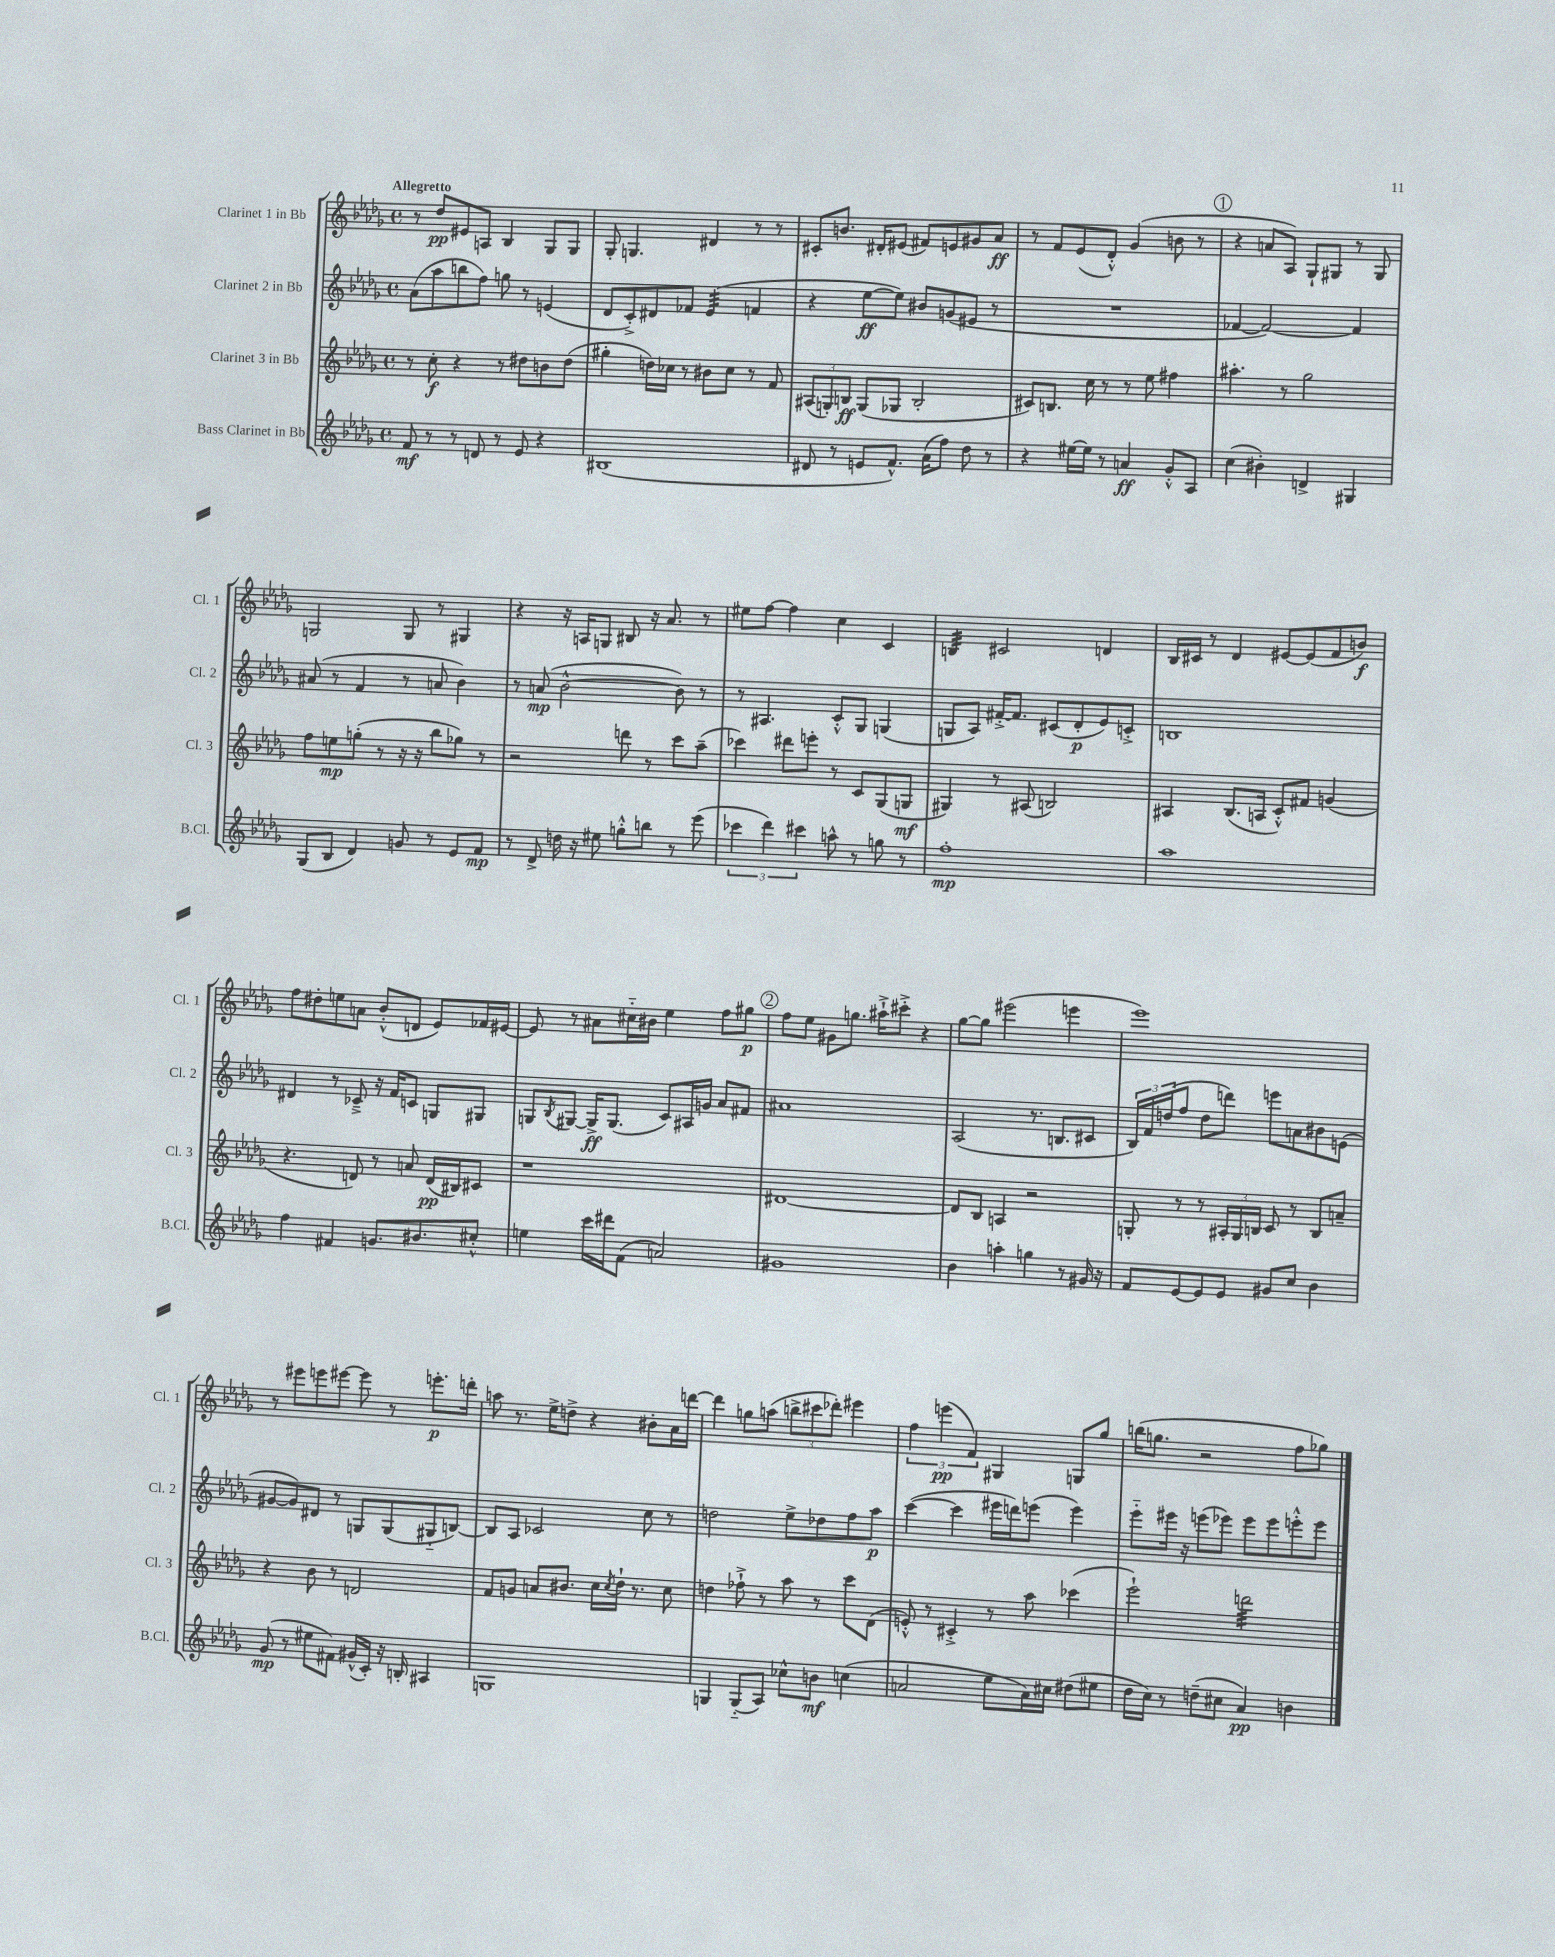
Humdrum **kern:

**kern	**kern	**kern	**kern
*staff4	*staff3	*staff2	*staff1
*clefG2	*clefG2	*clefG2	*clefG2
*k[b-e-a-d-g-]	*k[b-e-a-d-g-]	*k[b-e-a-d-g-]	*k[b-e-a-d-g-]
*M4/4	*M4/4	*M4/4	*M4/4
*met(c)	*met(c)	*met(c)	*met(c)
8f	8r	(8a-	8r
8r	8cc'	8aa-	8dd-
8r	4r	8bb	8e#
8d	.	8ff)	8A
8r	8r	8gg	4B-
8e-	8dd#	8r	.
4r	8b	(4e	8G-
.	(8dd#	.	8G-
=	=	=	=
(1B#	4gg#'	8d-	8G-'
.	.	8c'^)	4.G
.	16dd)	8d#	.
.	16cc-	.	.
.	8r	8f-	.
.	8b#	(4e-	4d#
.	8cc-	.	.
.	8r	4f	8r
.	8f	.	8r
=	=	=	=
8d#	(12A#	4r	8c#'
.	12G')	.	.
8r	.	.	8.b
.	12B	.	.
8e	(8G	[8ee-	.
.	.	.	16d#'
8.f^^)	8G-	8ee-])	(8e#
.	2B'	8b#	8f#)
(16a-	.	.	.
8ff)	.	(8g	8e
8dd-	.	8e#	8g#
8r	.	8r	8a-
=	=	=	=
4r	8c#)	1r	8r
.	8.B	.	8f
[16ee#	.	.	(8e-
16ee#]	16cc	.	.
8r	8r	.	8d-'^^)
4a	8r	.	(4g-
.	8ee-	.	.
8g-'^^	4ff#	.	8b
8A-	.	.	8r
=	=	=	=
(4cc	4.aa#'	[4f-	4r
4b#')	.	2f-_)	8a
.	8r	.	8A-)
4d^	2gg-	.	8G-`
.	.	.	8G#
4G#	.	4f-]	8r
.	.	.	8G#
=	=	=	=
(8G-	8ff	(8a#	2G
8B-	8ee	8r	.
4d-)	(8gg'	4f	.
.	8r	.	.
8g	16r	8r	8G
.	16r	.	.
8r	8bb-	8a	8r
8e-	8gg-)	4b-)	4G#
8f	8r	.	.
=	=	=	=
8r	2r	8r	4r
8d-^	.	(8a	.
16dd	.	[2b-^^	16r
16r	.	.	16A
8ee#	.	.	8G
8gg'^^	8ddd	.	8B#
8bb	8r	.	16r
.	.	.	8.a-
8r	8ccc	8b-])	.
(8eee-	(8aa-~	8r	8r
=	=	=	=
6ccc-	4ccc-)	8r	8ee#
.	.	4.A#	[8ff
6ddd-)	.	.	.
.	8ddd#	.	4ff]
6ccc#	.	.	.
.	8eee'	.	.
8aa^^	8r	8c'^^	4cc
8r	8c	8G-	.
8gg	(8G-	(4G	4c
8r	8G	.	.
=	=	=	=
1ff'	4G#)	8G	4B
.	.	8A-)	.
.	8r	[16f#'^	2c#
.	.	8.f#]	.
.	(8A#	.	.
.	2B)	(8c#	.
.	.	8d-'	.
.	.	8e-)	4d
.	.	8c'^	.
=	=	=	=
1aa-	4A#	1B	16B-
.	.	.	16c#
.	.	.	8r
.	(8.B-	.	4d-
.	16A	.	.
.	8c'^^)	.	[8e#
.	8f#	.	(8e#]
.	(4g	.	8f
.	.	.	8b)
=	=	=	=
4ff	4.r	4d#	8ff
.	.	.	8dd#'
4f#	.	8r	8ee
.	8d)	8c-~^	8a
8.g	8r	16r	(8b-'^^
.	.	16f	.
.	8a	8c	8d
8.b#	.	.	.
.	(16d	8G	8e-)
.	16B#)	.	.
8cc#'^^	8c#	8G#	16f-
.	.	.	[16e#
=	=	=	=
4ee	1r	8G	8e#]
.	.	8qB-	.
.	.	[8G#	8r
16ccc	.	16G#^]	8a#
16ddd#	.	(8.G#	.
(8f	.	.	16cc#'~
.	.	.	16b#
2a)	.	8c)	4ee-
.	.	16A#	.
.	.	16g	.
.	.	8a-	8ff
.	.	8f#	8gg#
=	=	=	=
1g#	[1d#	1a#	8ff
.	.	.	8ee-
.	.	.	8g#
.	.	.	8.gg
.	.	.	16aa#`^
.	.	.	8ccc#'^
.	.	.	4r
=	=	=	=
4b-	8d#]	(2A-	[8gg-
.	8B-	.	8gg-]
4aa'	4A	.	(2eee#
4gg	2r	8.r	.
.	.	8.B	.
8r	.	.	4eee
16g#	.	8c#	.
16r	.	.	.
=	=	=	=
8f	8G'	24B-)	1eee-)
.	.	24f	.
.	.	(24dd	.
[8e-	8r	8ff	.
8e-]	8r	8dd	.
8e-	24A#'	8ddd)	.
.	24G	.	.
.	24B	.	.
8g#	8c	8eee	.
8cc	8r	8a	.
4b-	8B	8b#	.
.	8a~	(8e	.
=	=	=	=
(8g-	4r	[8g#	8r
8r	.	8g#])	8eee#
8ee#	8b-	8d#	8eee
8f#)	8r	8r	[8eee#
(16g#^^	2d	8G	8eee#]
16c')	.	.	.
16r	.	(8G	8r
16B'	.	.	.
4A#	.	8G#'~	8.eee'
.	.	[8B)	.
.	.	.	16ddd'
=	=	=	=
1G	8f	8B]	8aa
.	8g	8A-	8.r
.	8a	2c-	.
.	.	.	16ee-^
.	8.b#	.	8dd^
.	.	.	4r
.	16cc	.	.
.	8qcc	.	.
.	16dd-`	.	.
.	8.r	.	.
.	.	8cc	8b#'
.	8cc	8r	16a-
.	.	.	[16ddd
=	=	=	=
4G	4dd	2dd	4ddd]
(8G'~	8ff-`^	.	8gg
8A-)	8r	.	(8aa
8cc-^^	8aa-	8ee-^	12bb^
.	.	.	12ccc#
8b	8r	8dd-	.
.	.	.	12ddd-')
(4cc	8ccc	8ff	4eee#
.	(8d-	8aa-	.
=	=	=	=
2a	8e'^^)	([4ccc	6ff
.	8r	.	.
.	.	.	(6eee
.	4c#'^	4ccc]	.
.	.	.	6f)
8ee-	8r	16eee#	4G#
.	.	16ddd)	.
16a)	8aa-	(8eee	.
16cc#	.	.	.
(8dd#	(4ccc-	4eee)	8G
8ee#	.	.	8gg-
=	=	=	=
16dd-	2eee-`)	8eee-'~	(16bb
16cc)	.	.	8.gg
8r	.	16eee#	.
.	.	16r	.
(8dd~	.	(8eee	2r
8cc#	.	8eee-)	.
4a-)	2ddd	8eee-	.
.	.	8eee-	.
4b	.	8eee'^^	8ff
.	.	8eee	8gg-)
==	==	==	==
*-	*-	*-	*-
